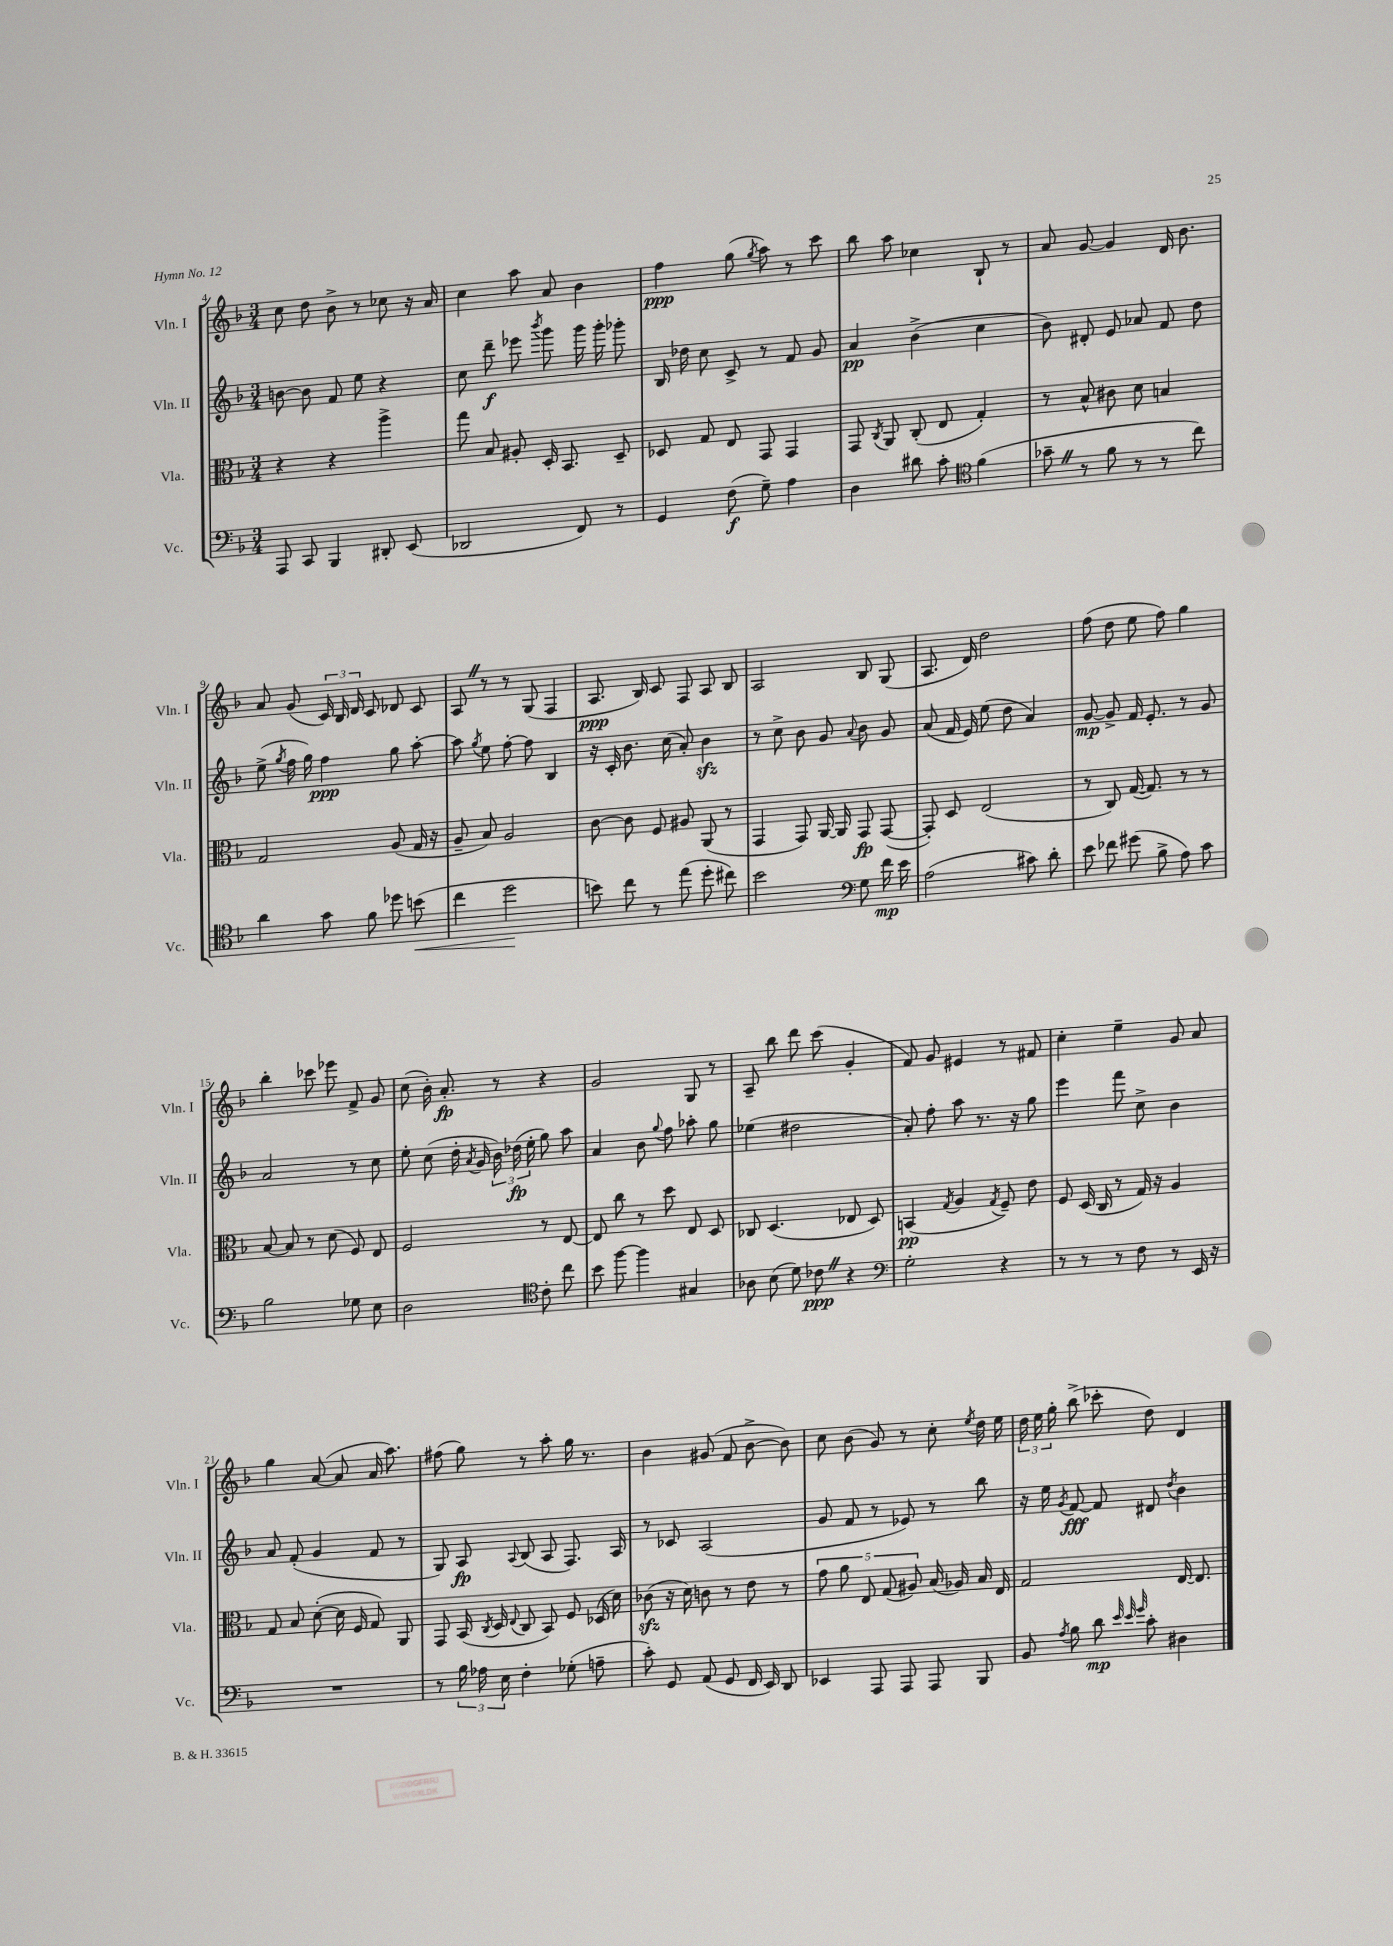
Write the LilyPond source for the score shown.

<<
\new StaffGroup <<
\new Staff = "s0" \with { instrumentName = "Vln. I" shortInstrumentName = "Vln. I" } {
    \clef treble \key f \major \numericTimeSignature \time 3/4
    \autoBeamOff c''8 d''8 bes'8-> r8 ces''8 r16 a'16 |
    c''4 a''8 a'8 bes'4 |
    f''4\ppp g''8( \acciaccatura { g''8 } a''8) r8 c'''8 |
    bes''8 a''8 ces''4 bes8-! r8 |
    a'8 g'8~ g'4 d'16 bes'8. |
    a'8 g'8( \tuplet 3/2 { c'16) bes16 d'16 } c'8 des'8 c'8 |
    a8 \once \override BreathingSign.text = \markup { \musicglyph "scripts.caesura.straight" } \breathe r8 r8 g8( f4 |
    a8.\ppp bes16) c'8 f8 a8 bes8 |
    a2 bes8 g8( |
    a8. d'16) d''2 |
    f''8( d''8 e''8 f''8) g''4 |
    bes''4-. ces'''8 ees'''8 f'8-> g'8 |
    c''8( bes'16-.) a'8.-.\fp r8 r4 |
    g'2 g8 r8 |
    a8-- bes''8 d'''8 c'''8( g'4-. |
    f'8) g'8 eis'4 r8 fis'8 |
    c''4-. e''4-- g'8 a'8 |
    g''4 a'8~( a'8 a'16 a''8.) |
    fis''8( g''8) r8 a''8-. g''16 r8. |
    bes'4 gis'8( f'8 bes'8~-> bes'8) |
    c''8 bes'8( g'8) r8 c''8-. \acciaccatura { e''8 } d''16 e''16 |
    \tuplet 3/2 { d''16 e''16 g''16-. } bes''8->( ces'''8-. d''8) d'4 \bar "|." |
}
\new Staff = "s1" \with { instrumentName = "Vln. II" shortInstrumentName = "Vln. II" } {
    \clef treble \key f \major \numericTimeSignature \time 3/4
    \autoBeamOff b'8~ b'8 f'8 e''8 r4 |
    c''8 d'''8--\f ees'''8 \acciaccatura { bes'''8 } g'''8 g'''16 g'''16-. ges'''8-. |
    bes16 des''16 c''8 c'8-> r8 f'8 g'8 |
    a'4\pp bes'4->( c''4 |
    bes'8) dis'8-. e'8 aes'8 f'8 d''8 |
    e''8->( \acciaccatura { g''8 } f''16 g''16) f''4\ppp g''8 a''8~-. |
    a''8 \acciaccatura { g''8 } e''8 f''8~-. f''8 bes4 |
    r16 c'16-. bes'8. c''16( a'8-.) bes'4\sfz |
    r8 c''8-> bes'8 g'8 \appoggiatura { a'8 } bes'8 g'8 |
    a'8( f'16 e'16) e''8( d''8 a'4) |
    g'8~\mp g'8-> f'16 e'8.-. r8 g'8 |
    a'2 r8 c''8 |
    e''8-. c''8( d''16-. \acciaccatura { a'8 } g'16 \tuplet 3/2 { bes'16) des''16\fp( e''16-. } g''8) a''8 |
    a'4 bes'8 \appoggiatura { g''8 } f''8 aes''8-. g''8 |
    ees''4( dis''2 |
    a'8-.) f''8-. a''8 r8. r16 g''8 |
    e'''4 f'''8 c''8-> bes'4 |
    a'8 f'8-.( g'4 f'8 r8 |
    g8) a8\fp \appoggiatura { a8 } bes8( a8 f8.) a16 |
    r8 ces'8 a2( |
    g'8 f'8 r8 ees'8) r8 bes''8 |
    r16 e''16 \acciaccatura { g'8 } f'8~\fff f'8 dis'8 \acciaccatura { d''8 } bes'4 \bar "|." |
}
\new Staff = "s2" \with { instrumentName = "Vla." shortInstrumentName = "Vla." } {
    \clef alto \key f \major \numericTimeSignature \time 3/4
    \autoBeamOff r4 r4 a''4-> |
    g''8 bes8 ais8-. d16-. bes,8. d8-- |
    des8 g8 e8 g,8 g,4 |
    g,8 \acciaccatura { c8 } a,8 c8-.( e8 g4-.) |
    r8 bes8-^ cis'8 d'8 b4 |
    g2 a8( g16 r16 |
    a8-- bes8) a2 |
    c'8~ c'8 f8 ais8 a,8( r8 |
    g,4 g,8) a,16~ a,16 g,8\fp g,8~( |
    g,8-.) d8 e2( |
    r8 c8) g16~( g8.) r8 r8 |
    bes8~ bes8 r8 d'8( f8) e8 |
    f2 r8 e8~ |
    e8 c''8 r8 d''8 e8 d8 |
    ces8 d4.( ees8 d8) |
    b,4\pp( \acciaccatura { g8 } a4 \acciaccatura { g8 } f8--) e'8 |
    f8 d16( c16 r8 g16) r16 a4 |
    g8 bes8 d'8~-.( d'16 f16 g8) a,8 |
    g,8 bes,16( \acciaccatura { c8 } d16 \appoggiatura { e8 } c8 bes,8) f8 des16( d'16) |
    ces'8\sfz( r16 d'16) c'8 r8 e'8 r8 |
    \tuplet 5/4 { g'8 a'8 e8 g8( ais8) } bes16( aes16) bes16 e16 |
    g2 e16~ e8. \bar "|." |
}
\new Staff = "s3" \with { instrumentName = "Vc." shortInstrumentName = "Vc." } {
    \clef bass \key f \major \numericTimeSignature \time 3/4
    \autoBeamOff a,,8 c,8 bes,,4 dis,8-. e,8( |
    des,2 f,8) r8 |
    g,4 f8\f( g8--) a4 |
    d4 dis'8 c'8-. \clef tenor f'4( |
    ges'8-- \once \override BreathingSign.text = \markup { \musicglyph "scripts.caesura.straight" } \breathe r8 f'8 r8 r8 c''8) |
    a'4 g'8 f'8 des''8 b'8\<( |
    c''4 d''2\! |
    b'8) c''8 r8 e''8( d''8-. cis''8) |
    bes'2 \clef bass g8 f'16\mp e'16 |
    a2( cis'8) d'8-. |
    e'8 fes'8 gis'8( bes8-> a8) c'8 |
    bes2 ges8 e8 |
    d2 \clef tenor c'8-. c''8 |
    bes'8 f''8~ f''4 gis4 |
    aes8 bes8( d'8) ces'8\ppp \once \override BreathingSign.text = \markup { \musicglyph "scripts.caesura.straight" } \breathe r4 |
    \clef bass g2-. r4 |
    r8 r8 r8 f8 r8 e,16 r16 |
    R2. |
    r8 \tuplet 3/2 { bes16 aes16 e16 } f4-. ges8-.( a8-- |
    c'8-.) g,8 a,8( g,8 f,16 e,16) d,8 |
    ees,4 a,,8 a,,8 a,,8 bes,,8 |
    bes,8 \acciaccatura { a8 } bes8 d'8\mp \grace { e'32 e'32 g'32 } c'8-. dis4 \bar "|." |
}
>>
>>
\layout { \context { \Score currentBarNumber = #4 } }
